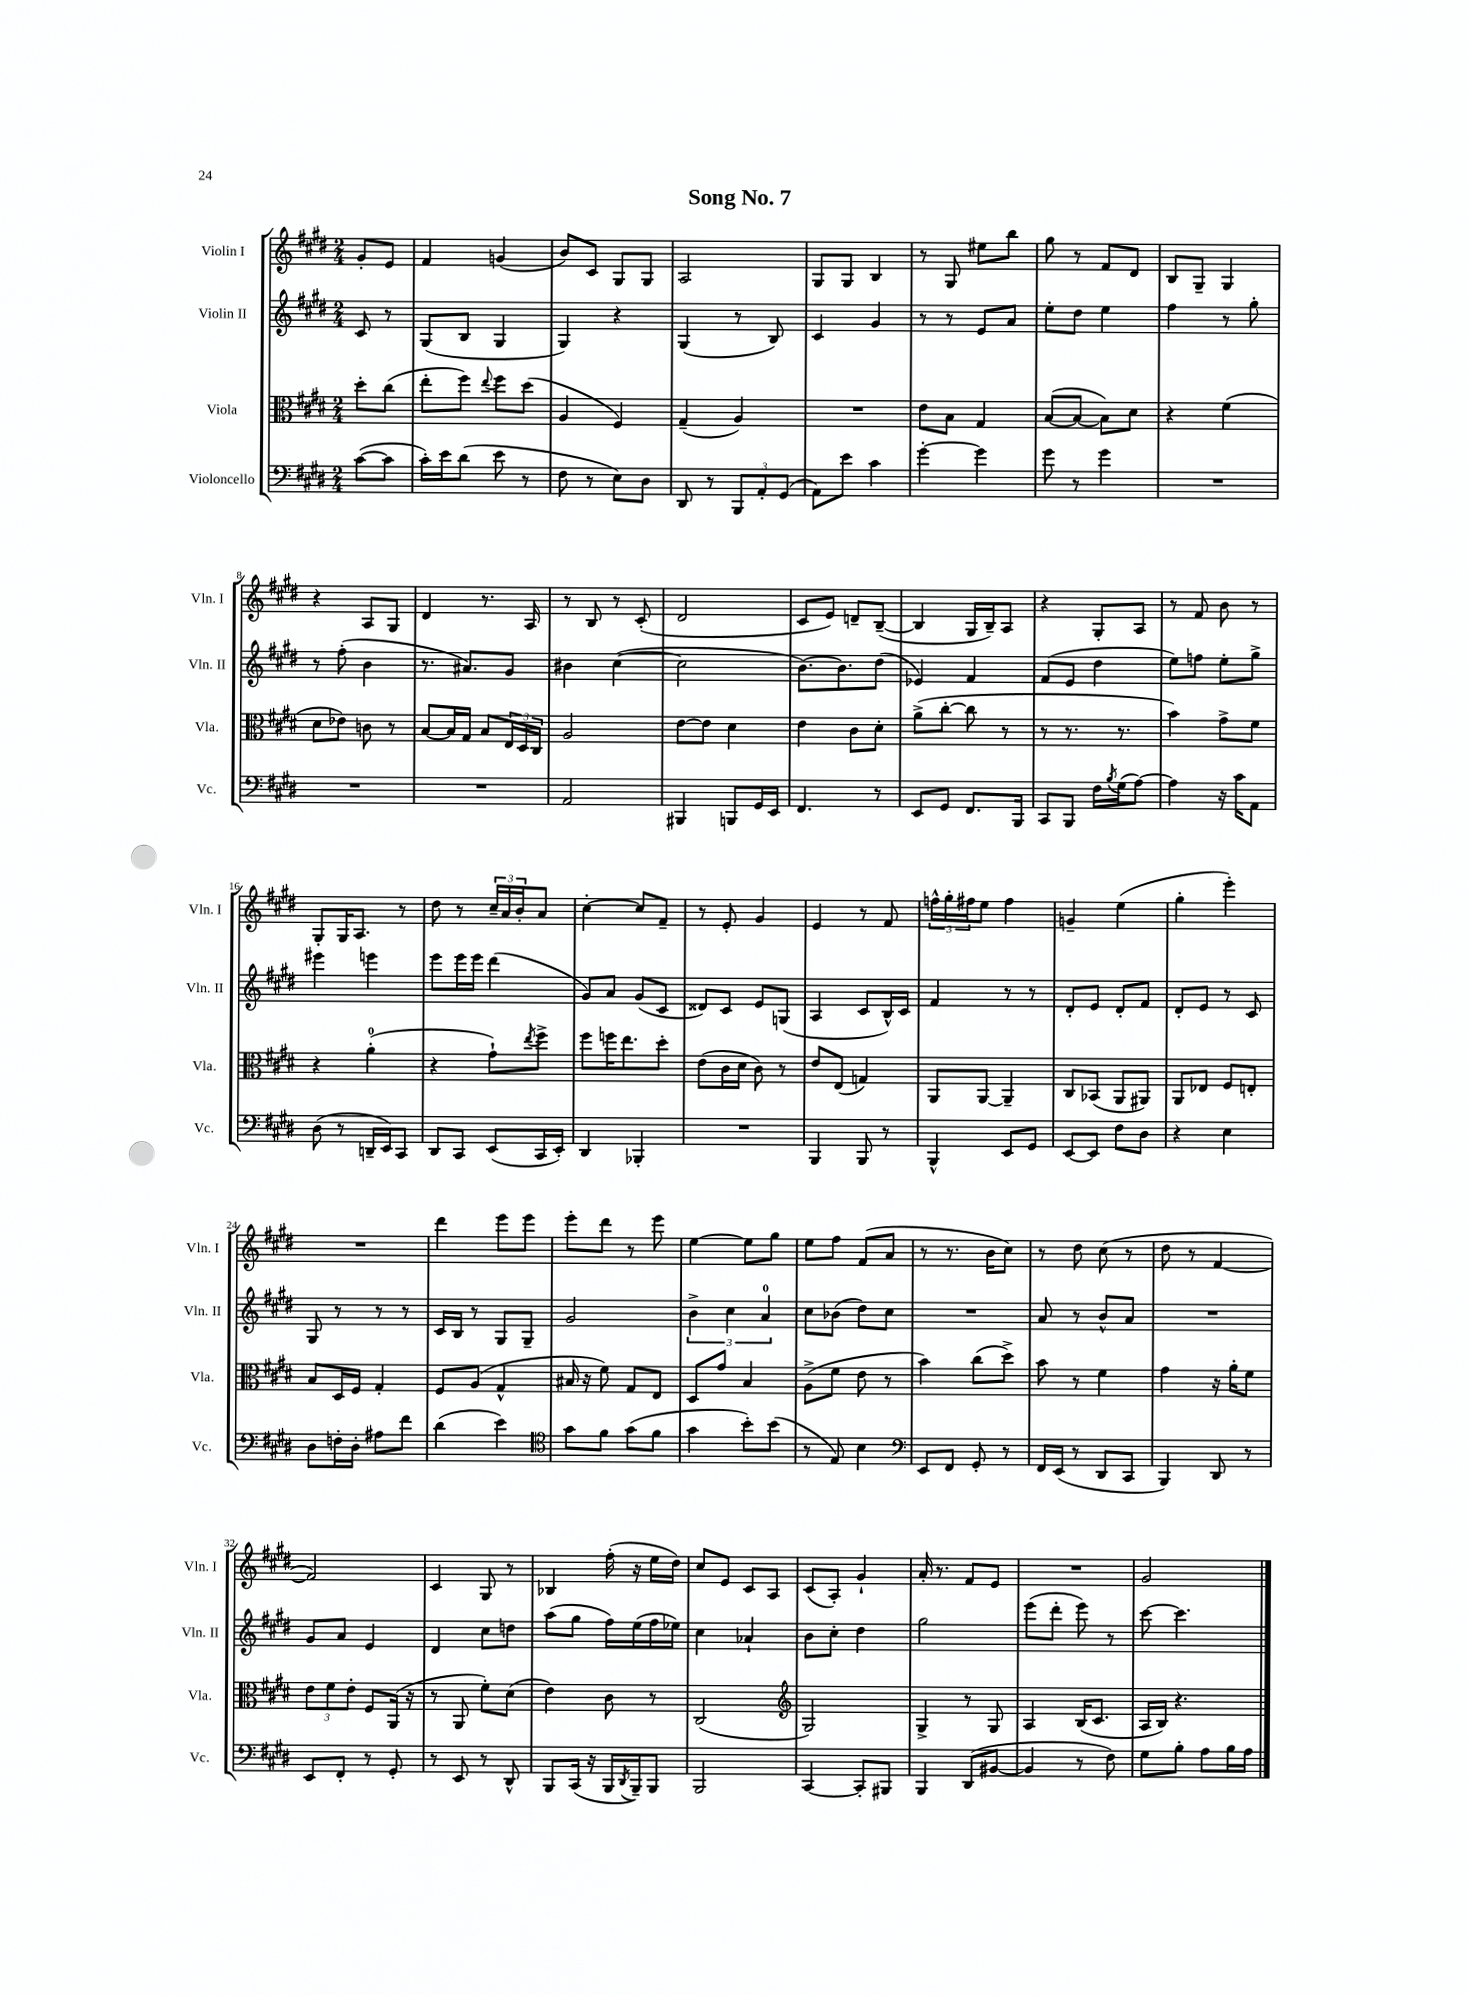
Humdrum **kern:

**kern	**kern	**kern	**kern
*staff4	*staff3	*staff2	*staff1
*clefF4	*clefC3	*clefG2	*clefG2
*k[f#c#g#d#]	*k[f#c#g#d#]	*k[f#c#g#d#]	*k[f#c#g#d#]
*M2/4	*M2/4	*M2/4	*M2/4
([8c#	8dd#'	8c#	8g#'
8c#]	(8cc#	8r	8e
=	=	=	=
16c#')	8ee'	(8G#	4f#
16e	.	.	.
(8d#	8ff#)	8B	.
.	8qqee	.	.
8e	8ff#	4G#	(4g
8r	(8dd#	.	.
=	=	=	=
8F#	4A	4G#)	8b)
8r	.	.	8c#
8E)	4F#)	4r	8G#
8D#	.	.	8G#
=	=	=	=
8DD#	(4G#~	(4G#	2A
8r	.	.	.
12BBB	4A)	8r	.
12AA'	.	.	.
.	.	8B)	.
(12GG#	.	.	.
=	=	=	=
8AA)	2r	4c#	8G#
8e	.	.	8G#
4c#	.	4g#	4B
=	=	=	=
[4g#'	8e	8r	8r
.	8B	8r	8G#
4g#]	4G#	8e	8ee#
.	.	8a	8bb
=	=	=	=
8g#	([8B	8ee'	8gg#
8r	8B_	8dd#	8r
4g#	8B])	4ee	8f#
.	8d#	.	8d#
=	=	=	=
2r	4r	4ff#	8B
.	.	.	8G#~
.	(4f#	8r	4G#
.	.	8gg#'	.
=	=	=	=
2r	8d#	8r	4r
.	8e-)	(8ff#'	.
.	8c	4b	8A
.	8r	.	8G#
=	=	=	=
2r	[8B	8.r	4d#
.	16B]	.	.
.	16G#	8.a#)	.
.	8B	.	8.r
.	24E	8g#	.
.	24D#	.	.
.	.	.	16A
.	24C#	.	.
=	=	=	=
2AA	2A	4b#	8r
.	.	.	8B
.	.	([4cc#	8r
.	.	.	(8c#'
=	=	=	=
4BBB#	[8e	2cc#]	2d#
.	8e]	.	.
8BBB	4d#	.	.
16GG#	.	.	.
16EE	.	.	.
=	=	=	=
4.FF#	4e	[8.b)	8c#
.	.	.	8e)
.	.	8.b]	.
.	8c#	.	8d~
8r	8d#'	(8dd#	([8B~
=	=	=	=
8EE	(8a^	4e-)	4B]
8GG#	[8cc#'	.	.
8.FF#	8cc#]	4f#	16G#
.	.	.	16B~)
.	8r	.	8A
16BBB	.	.	.
=	=	=	=
8CC#	8r	(8f#	4r
8BBB	8.r	8e	.
16F#	.	4dd#	8G#'
8qB	.	.	.
(16G#	8.r	.	.
[8A)	.	.	8A
=	=	=	=
4A]	4b)	8ee)	8r
.	.	8ff	8f#
16r	8g#^	8ee'	8b
16c#	.	.	.
8AA	8f#	8gg#^	8r
=	=	=	=
(8D#	4r	4eee#	8G#'
8r	.	.	16G#
.	.	.	8.A
16DD~	(4a'	4eee	.
16EE)	.	.	.
8CC#	.	.	8r
=	=	=	=
8DD#	4r	8eee	8dd#
8CC#	.	16eee	8r
.	.	16eee	.
(8EE	8g#`)	(4ddd#	24cc#~
.	.	.	24a
.	.	.	24b'
.	8qee	.	.
16CC#	8ff#^	.	8a
16EE')	.	.	.
=	=	=	=
4DD#	8ff#	8g#)	[4cc#'
.	16ff	8a	.
.	8.ee	.	.
4BBB-'	.	(8g#	8cc#]
.	8dd#'	8c#	8f#~
=	=	=	=
2r	(8e	8d##)	8r
.	16c#	8c#	8e'
.	16d#	.	.
.	8c#)	8e	4g#
.	8r	(8G	.
=	=	=	=
4BBB	8e	4A	4e
.	(8E	.	.
8BBB	4G)	8c#	8r
8r	.	16B^^)	8f#
.	.	16c#	.
=	=	=	=
4BBB^^	8AA	4f#	24ff^^
.	.	.	24gg#'
.	.	.	24ff#
.	[8AA	.	8ee
8EE	4AA~]	8r	4ff#
8GG#	.	8r	.
=	=	=	=
[8EE	8C#	8d#'	4g~
8EE]	(8BB-	8e	.
8F#	8AA	8d#'	(4ee
8D#	8AA#)	8f#	.
=	=	=	=
4r	8AA	8d#'	4gg#'
.	8E-	8e	.
4E	8F#	8r	4eee')
.	8E'	8c#	.
=	=	=	=
8D#	8B	8G#	2r
16F'	16D#	8r	.
16D#'	16F#	.	.
8A#	4G#'	8r	.
8f#	.	8r	.
=	=	=	=
(4d#	8F#	16c#	4ddd#
.	.	16B	.
.	(8A	8r	.
4e)	4G#^^	8G#	8eee
.	.	8G#~	8eee
=	=	=	=
*clefC4	*	*	*
8g#	16B#	2g#	8eee'
.	16r	.	.
8f#	8f#)	.	8ddd#
(8g#	8G#	.	8r
8f#	8E	.	8eee
=	=	=	=
4g#	8D#	6b^	[4ee
.	8g#	.	.
.	.	6cc#	.
8b')	4B	.	8ee]
.	.	6a	.
(8b	.	.	8gg#
=	=	=	=
8r	(8A^	8cc#	8ee
8E)	8f#	(8b-	8ff#
4B	8e	8dd#)	(8f#
.	8r	8cc#	8a
=	=	=	=
*clefF4	*	*	*
8EE	4b)	2r	8r
8FF#	.	.	8.r
8GG#'	(8cc#	.	.
.	.	.	16b
8r	8dd#^)	.	8cc#)
=	=	=	=
16FF#	8b	8a	8r
(16EE	.	.	.
8r	8r	8r	8dd#
8DD#	4f#	8b^^	(8cc#
8CC#	.	8a	8r
=	=	=	=
4BBB)	4g#	2r	8dd#
.	.	.	8r
8DD#	16r	.	[4f#
.	16a'	.	.
8r	8f#	.	.
=	=	=	=
8EE	12e	8g#	2f#])
.	12f#	.	.
8FF#'	.	8a	.
.	12e'	.	.
8r	8F#	4e	.
8GG#'	(16AA	.	.
.	16r	.	.
=	=	=	=
8r	8r	4d#	4c#
8EE	8AA	.	.
8r	8f#')	8cc#	8G#
8DD#^^	(8d#	8dd	8r
=	=	=	=
8BBB	4e)	(8aa	4B-
(16CC#	.	8gg#	.
16r	.	.	.
16BBB	8c#	16ff#)	(16ff#'
8qDD#	.	.	.
16BBB~)	.	(16ee	16r
8BBB	8r	16ff#	16ee
.	.	16ee-)	16dd#)
=	=	=	=
2BBB	(2C#	4cc#	8cc#
.	.	.	8e
.	.	4a-`	8c#
.	.	.	8A
=	=	=	=
*	*clefG2	*	*
[4CC#	2G#)	8b	(8c#
.	.	8cc#'	8A')
8CC#']	.	4dd#	4g#`
8BBB#	.	.	.
=	=	=	=
4BBB	4G#^	2gg#	16a'
.	.	.	8.r
(8DD#	8r	.	8f#
[8BB#	8G#	.	8e
=	=	=	=
4BB#]	4A	(8eee	2r
.	.	8ddd#'	.
8r	(16B	8eee)	.
.	8.c#	.	.
8F#)	.	8r	.
=	=	=	=
8G#	16A	[8ccc#	2g#
.	16B)	.	.
8B'	4.r	4.ccc#]	.
8A	.	.	.
16B	.	.	.
16A	.	.	.
==	==	==	==
*-	*-	*-	*-
